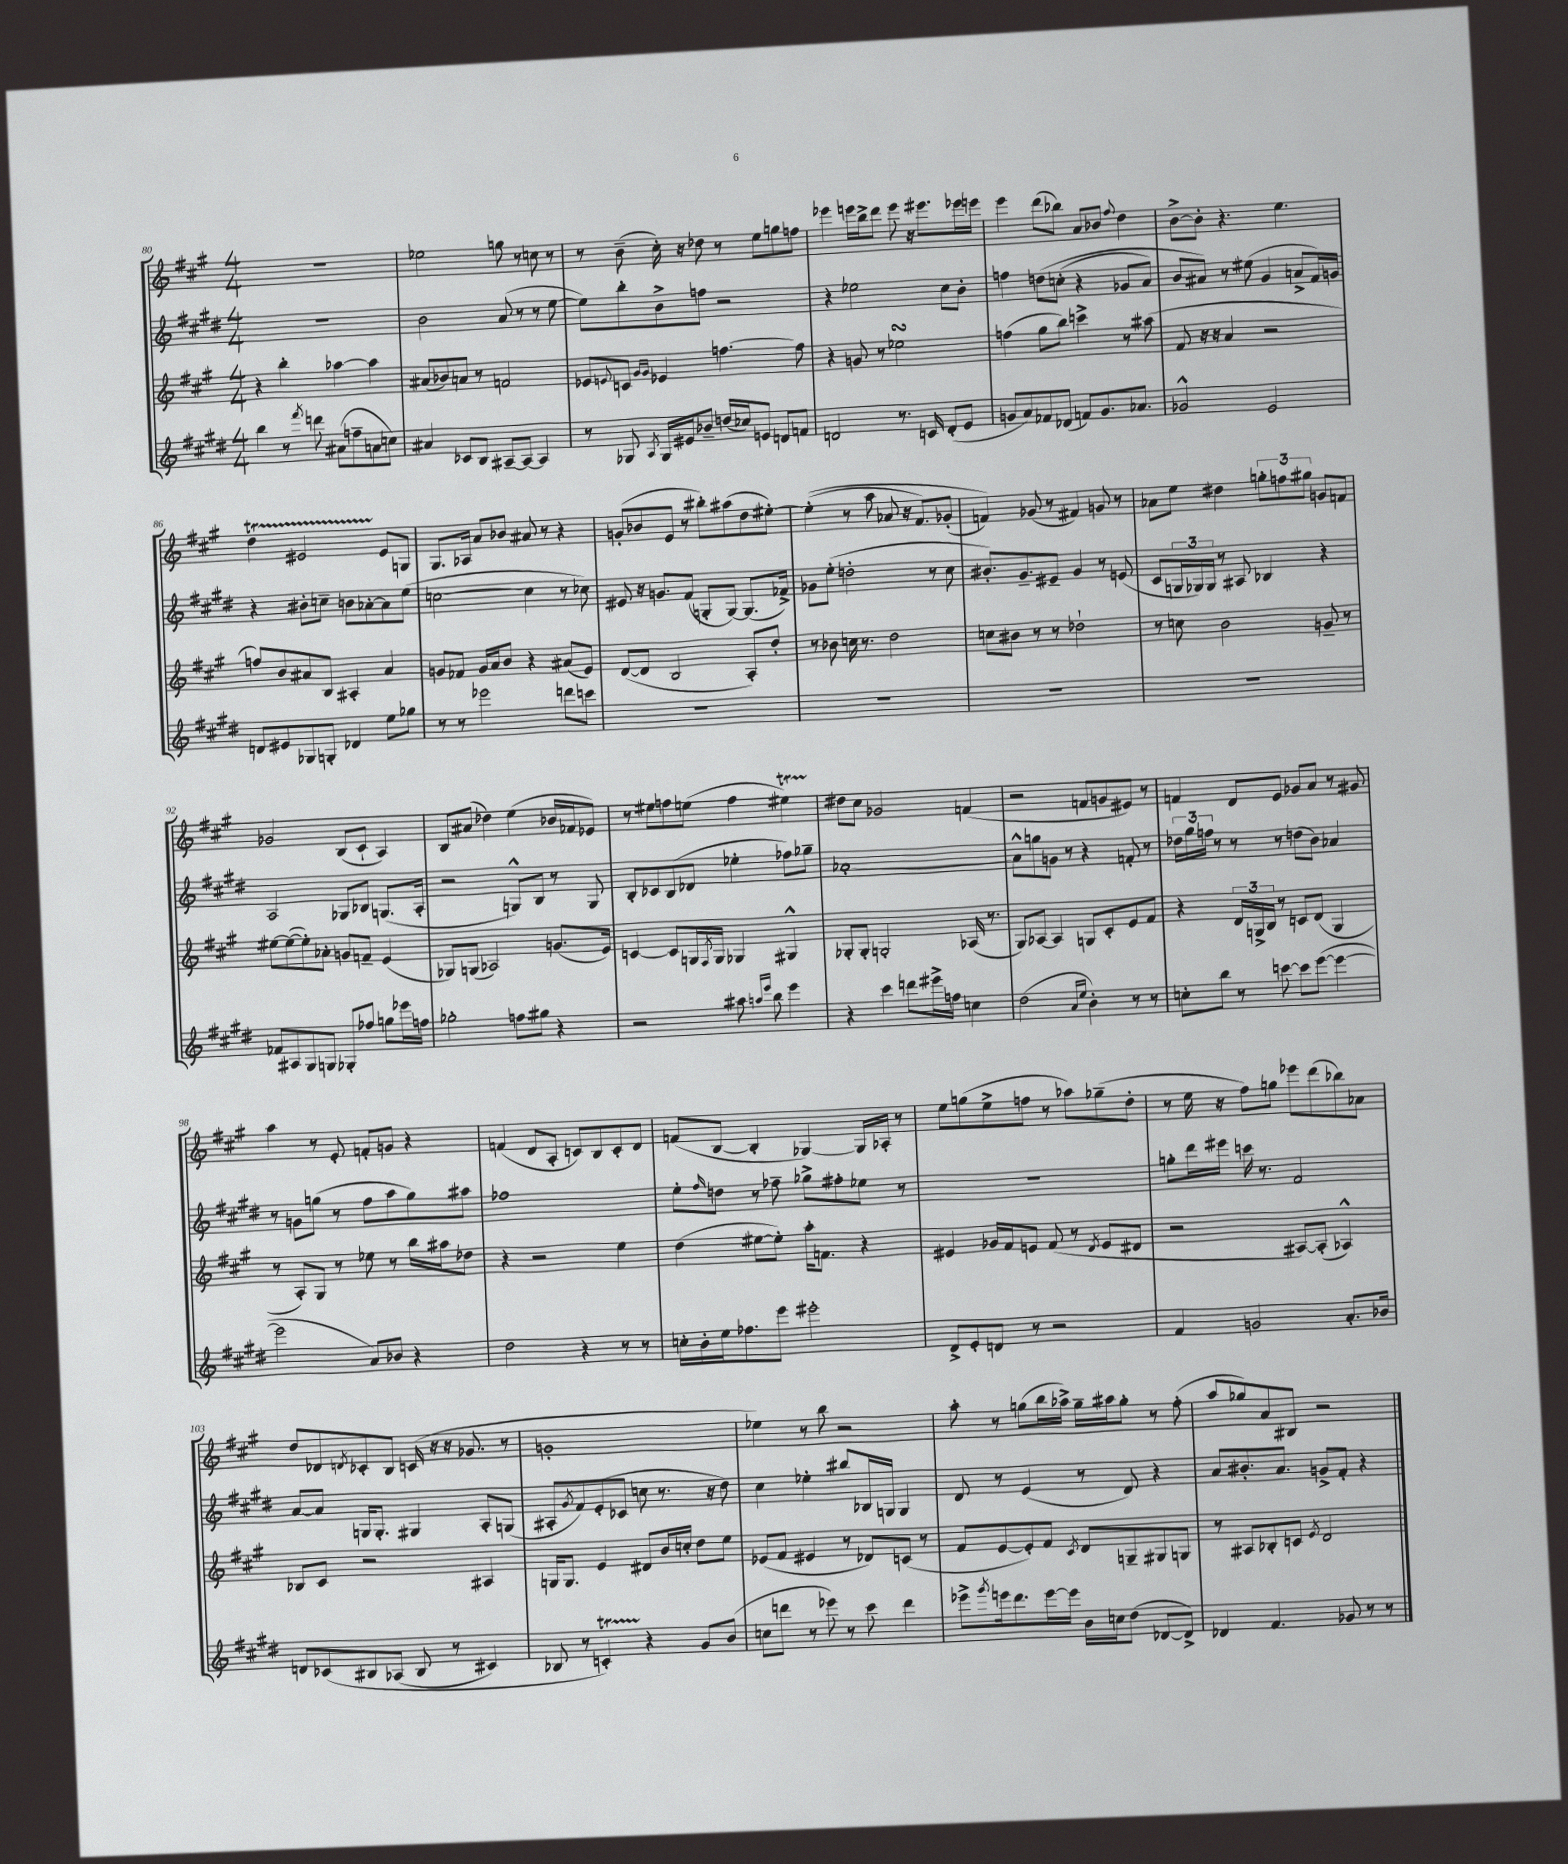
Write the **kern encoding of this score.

**kern	**kern	**kern	**kern
*staff4	*staff3	*staff2	*staff1
*clefG2	*clefG2	*clefG2	*clefG2
*k[f#c#g#d#]	*k[f#c#g#]	*k[f#c#g#d#]	*k[f#c#g#]
*M4/4	*M4/4	*M4/4	*M4/4
4bb\	4r	1r	1r
8r	4bb'\	.	.
8qfff#/	.	.	.
8ddd\	.	.	.
(8a#\L	[4aa-\	.	.
8ff~\	.	.	.
8a\	4aa-\]	.	.
8cc\J)	.	.	.
=	=	=	=
4a#/	(8a#/L	2b\	2ee-\
.	8b-/)	.	.
8c-/L	8a/J	.	.
8B/J	8r	.	.
[8A#~/L	2f/	(8a/	8gg\
8A#/_J	.	8r	8r
4A#/]	.	8r	8cc\
.	.	[8ee\	8r
=	=	=	=
8r	8e-/L	8ee\]L)	8r
.	8qqe/	.	.
8G-/	8c/J	8bb'\	(8b~\
.	16qqg#/LL	.	.
8qA/	16qqg#/JJ	.	.
16G-/LL	4e-/	8b^\	16cc#'\)
16e#/J	.	.	16r
8b-~/J	.	8ff\J	8dd-\
(16dd/LL	[4.ff\	2r	8r
16cc-/J)	.	.	.
8e/J	.	.	8ee\L
8d/L	.	.	8gg\
8f/J	8ff\]	.	8ff\J
=	=	=	=
2d/	4r	4r	4eee-\
.	8g/	2ee-\	16eee\LL
.	.	.	16bb^\J
.	8r	.	8ddd\J
8.r	2ee-\	.	8eee\
.	.	.	16r
16c/	.	.	8.eee#\L
(8d'/L	.	8cc#\L	.
8e/J	.	8b'\J	16eee-\L
.	.	.	16eee\JJ
=	=	=	=
8g/L	(4ff\	4ff\	4eee\
8a/)	.	.	.
8f-/	8gg#\L	&(8dd\L	(8ddd\L
(8d-/J	8bb\J)	(8cc'\J	8bb-\J)
8f/L)	4ccc^\	4r	8a/L
8.g/	.	.	8b-/J
.	.	.	8qqff#/
.	8r	8g-/L	4dd\
8.a-/J	.	.	.
.	(8aa#\	8a/J)	.
=	=	=	=
2g-^^/	8f#/	8b/L	[8b^\L
.	16r	8a#/J&)	8b'\]J
.	16r	.	.
.	4a/	8r	4.r
.	.	(8ee#\	.
2e/	2r	4g#/	.
.	.	.	4.ee\
.	.	8a^/L	.
.	.	16f#/L)	.
.	.	16g/JJ	.
=	=	=	=
8d/L	8ff/L)	4r	4dd\
8e#/	8b/	.	.
8G-/	8a#/	8b#'\L	2e#/
8G'/J	8B/J	8cc~\J	.
4d-/	4A#'/	8b\L	.
.	.	[8a-'\	.
8ee\L	4a#/	8a-\]	8e#/L
8gg-\J	.	(8ee\J	8G/J
=	=	=	=
8r	8g/L	[2cc\	8.G#/L
8r	8f-/J	.	.
.	.	.	16A-/Jk
2eee-\	16g/LL	.	8a/L
.	16a/J	.	.
.	8b/J	.	8b-/J
.	4r	4cc\]	8a#/
.	.	.	8r
8ddd\L	(8a#/L	8r	4r
8ccc\J	8e/J)	8cc-\)	.
=	=	=	=
1r	([8d/L	8e#/	(8g'/L
.	8d/]J	16r	8b-/
.	.	8.g/L	.
.	2B/	.	8e/J
.	.	(8f#/J	8r
.	.	8G'/L	8bb#'\L)
.	.	[8G/J)	(8aa#\
.	8A'/L)	(8.G/]L	8dd\
.	8dd'/J	.	[8ee#'\J)
.	.	16f-^/Jk)	.
=	=	=	=
1r	8r	8g-\L	&((4ee#'\]
.	8b-\	(8ee'\J	.
.	16cc\	2dd'\	8r
.	8.r	.	.
.	.	.	8aa\
.	2dd\	.	8a-/
.	.	.	16r
.	.	.	8.f#/L)
.	.	8r	.
.	.	8cc#\	(8g-'/J
=	=	=	=
1r	8cc\L	8.b#'/L)	4f/)&)
.	8b#\J	.	.
.	.	8.g#~/	.
.	8r	.	(8g-/
.	8r	8e#~/J	8r
.	2dd-`\	4g#/	4f#/)
.	.	8r	8g/
.	.	(8e/	8r
=	=	=	=
1r	8r	8c#/L	8a-\L
.	8cc\	24G/L	8ee\J
.	.	24G-/)	.
.	.	24G-/JJ	.
.	2b\	8r	4dd#\
.	.	8A#/	.
.	.	4B-/	12gg'\L
.	.	.	12ff\
.	.	.	12gg#\J
.	8g~/	4r	8g/L
.	8r	.	8f/J
=	=	=	=
8f-/L	[8ee#\L	2A/	2g-/
8A#/	(8ee#\_	.	.
8G#/	8ee#'\])	.	.
8G/J	8a-'\J	.	.
8G-'/L	8g/L	8G-/L	(8B/L
8ff-/J	8f~/J	8B-/J	8c#`/J
8gg\L	(4e/	(8.G/L	4A/)
16eee-\L	.	.	.
16ff\JJ	.	16A'/Jk	.
=	=	=	=
2gg-'\	8G-/L)	2r	8B/L
.	(8G/J	.	(8a#/J
.	2A-/)	.	4dd-\)
8ff\L	.	8G^^/L)	(4ee\
8gg#\J	.	8B/J	.
4r	(8.g/L	8r	16b-/LL
.	.	.	16f-/J
.	.	8G/	8e-/J)
.	16e/Jk)	.	.
=	=	=	=
2r	[4c/	8B'/L	8r
.	.	8c-/	8ee#\L
.	8c/]L	(8B/	8ff\
.	16G/L	8d-/J	(8ee\J
.	8qF#/	.	.
.	16G/JJ	.	.
8aa#\	4G-/	4ee-'\	4ff\
16qqaa/LL	.	.	.
16qqeee/JJ	.	.	.
8bb\	.	.	.
4eee\	4G#^^/	8ff-\L)	4ee#\)
.	.	8gg-~\J	.
=	=	=	=
4r	8G-'/L	[1a-'	8dd#\L
.	8G-'/J	.	8cc#\J
4ccc#\	2G'/	.	2g-/
8ddd\L	.	.	.
16eee#^\L	.	.	.
16ff\JJ	.	.	.
4cc\	(16A-/	.	(4f/
.	8.r	.	.
=	=	=	=
(2dd#\	8G#/L)	8a-^^\]L	2r
.	[8A-/J	8gg\	.
.	4A-/]	8g\J	.
.	.	8r	.
16qqa/LL	.	.	.
16qqee/JJ	.	.	.
4b'\)	8G/L	4r	8f/L
.	8c#'/	.	8g/
8r	8e/	8f'/	8e#/J)
8r	8f#/J	8r	8r
=	=	=	=
8cc'\L	4r	24dd-\LL	4f/
.	.	24gg#\	.
.	.	24ff\JJ	.
8bb\J	.	8r	.
8r	24d/LL	8r	8d/L
.	24G^/	.	.
.	24B/JJ	.	.
[8ccc\	8r	8r	8e/J
8ccc\]L	8c/L	(8dd\L	8g-/L
([8eee\J	(8d/J	8b\J)	8a/J
4eee\_	4G/	4a-/	8r
.	.	.	8g#/
=	=	=	=
2eee\]	8r	8r	4aa\
.	8A'/L)	8g\L	.
.	8G#/J	(8gg\J	8r
.	8r	8r	8e'/
8a/L)	8ee-\	8ff#\L	8f'/L
8b-/J	8r	8aa\	8g/J
4r	16bb\LL	8gg\)	4r
.	16aa#\J	.	.
.	8dd-\J	8aa#\J	.
=	=	=	=
2dd#\	4r	1ff-	(4f/
.	2r	.	8d/L
.	.	.	8A'/J
4r	.	.	8c/L)
.	.	.	8B/
8r	4ee\	.	8c'/
8r	.	.	8d/J
=	=	=	=
16cc'\LL	(4dd\	8ee'\L	(8f/L
16b'\	.	.	.
.	.	16qqff#/	.
16ee\J	.	8dd\J	[8B/J
8.ff-\	.	.	.
.	[8ee#\L	8r	4B'/]
8eee\J	8ee#'\]J)	8ff-~\	.
2eee#'\	16aa'\LK	8gg-^\L	[4G-/)
.	8.f\J	.	.
.	.	8ff#'\	.
.	4r	8ee-\J	16G-/]LL
.	.	.	16A-'/JJ
.	.	8r	8r
=	=	=	=
8d#^/L	4e#/	1r	8ee\L
8e'/	.	.	(8gg\
8d/J	16g-/LL	.	8ee^\
.	16f#/J	.	.
8r	8e/J	.	8ff\J
2r	(8f#/	.	8r
.	8r	.	8aa-\L)
.	8qd/	.	.
.	8e/L	.	(8gg-~\
.	8d#/J	.	8dd'\J
=	=	=	=
4f#/	2r	8gg'\L	8r
.	.	16ddd#\L	16ee\
.	.	16eee#\JJ	16r
2g/	.	16ccc\	8ff#\L)
.	.	8.r	.
.	.	.	8gg\J
.	[8A#/L)	2f#/	8eee-\L
.	(8A#'/]J	.	(8ddd\
8.a'/L	4A-^^/)	.	8bb-\)
.	.	.	8a-\J
16b-/Jk	.	.	.
=	=	=	=
8d/L	8B-/L	[8a/L	8dd/L
&(8c-/	8c#/J	8a/]J	8d-/
.	.	.	8qd/
8B#/	2r	16G/LK	8c-'/
.	.	8.G'/J	.
(8A-/J	.	.	8B/J
8B#/	.	4G#/	(16c/
.	.	.	16r
8r	.	.	16r
.	.	.	8.g-/
4c#/)	4A#/	8A'/L	.
.	.	(8G/J	8r
=	=	=	=
8B-/	16G/LK	8A#'/L	1g'
.	8.G/J	.	.
.	.	8qg#/	.
8r	.	8f#/)	.
4c'/&)	4e/	(8e'/	.
.	.	8c-/J	.
4r	8d#/L	8cc\	.
.	16b/L	8.r	.
.	16cc'/JJ	.	.
8g#/L	8dd\L	.	.
.	.	16r	.
(8b/J	8ee\J	8dd#\)	.
=	=	=	=
8cc\L	(8e-/L	4cc#\	4ee-\)
8ddd\J	8f#/J	.	.
8r	4e#/	4ee-'\	8r
8eee-\)	.	.	8bb\
8r	8r	8bb#/L	2r
8ccc#\	8d-/L)	16B-/L	.
.	.	16G/JJ	.
4ddd\	(8c/J	4G/	.
.	8r	.	.
=	=	=	=
8eee-^\L	8f#/L	8d#/	8aa'\
8qggg#/	.	.	.
16eee\k	[8e/	8r	8r
8.ddd#\	.	.	.
.	8e'/])	(4e/	(8gg\L
[16eee\L	8f#/J	.	16bb\L
16eee\]JJ	.	.	16aa-^\JJ)
.	8qc#/	.	.
16b\LL	8d/L	8r	16gg~\LL
16cc\J	.	.	16aa#\J
(8dd#\J	8G~/	8d#/)	8gg'\J
[8d-/L	8G#/	4r	8r
8d-^/]J)	8G/J	.	(8ff#'\
=	=	=	=
4d-/	8r	8a/L	8aa/L
.	8A#/L	8.b#'/	8gg-/)
4.f#/	8B-'/	.	8a/
.	.	8.a/J	.
.	8c/J	.	8B#/J
.	8qe/	.	.
.	2d/	8g^/L	2r
8g-/	.	8f#'/J	.
8r	.	4r	.
8r	.	.	.
==	==	==	==
*-	*-	*-	*-
